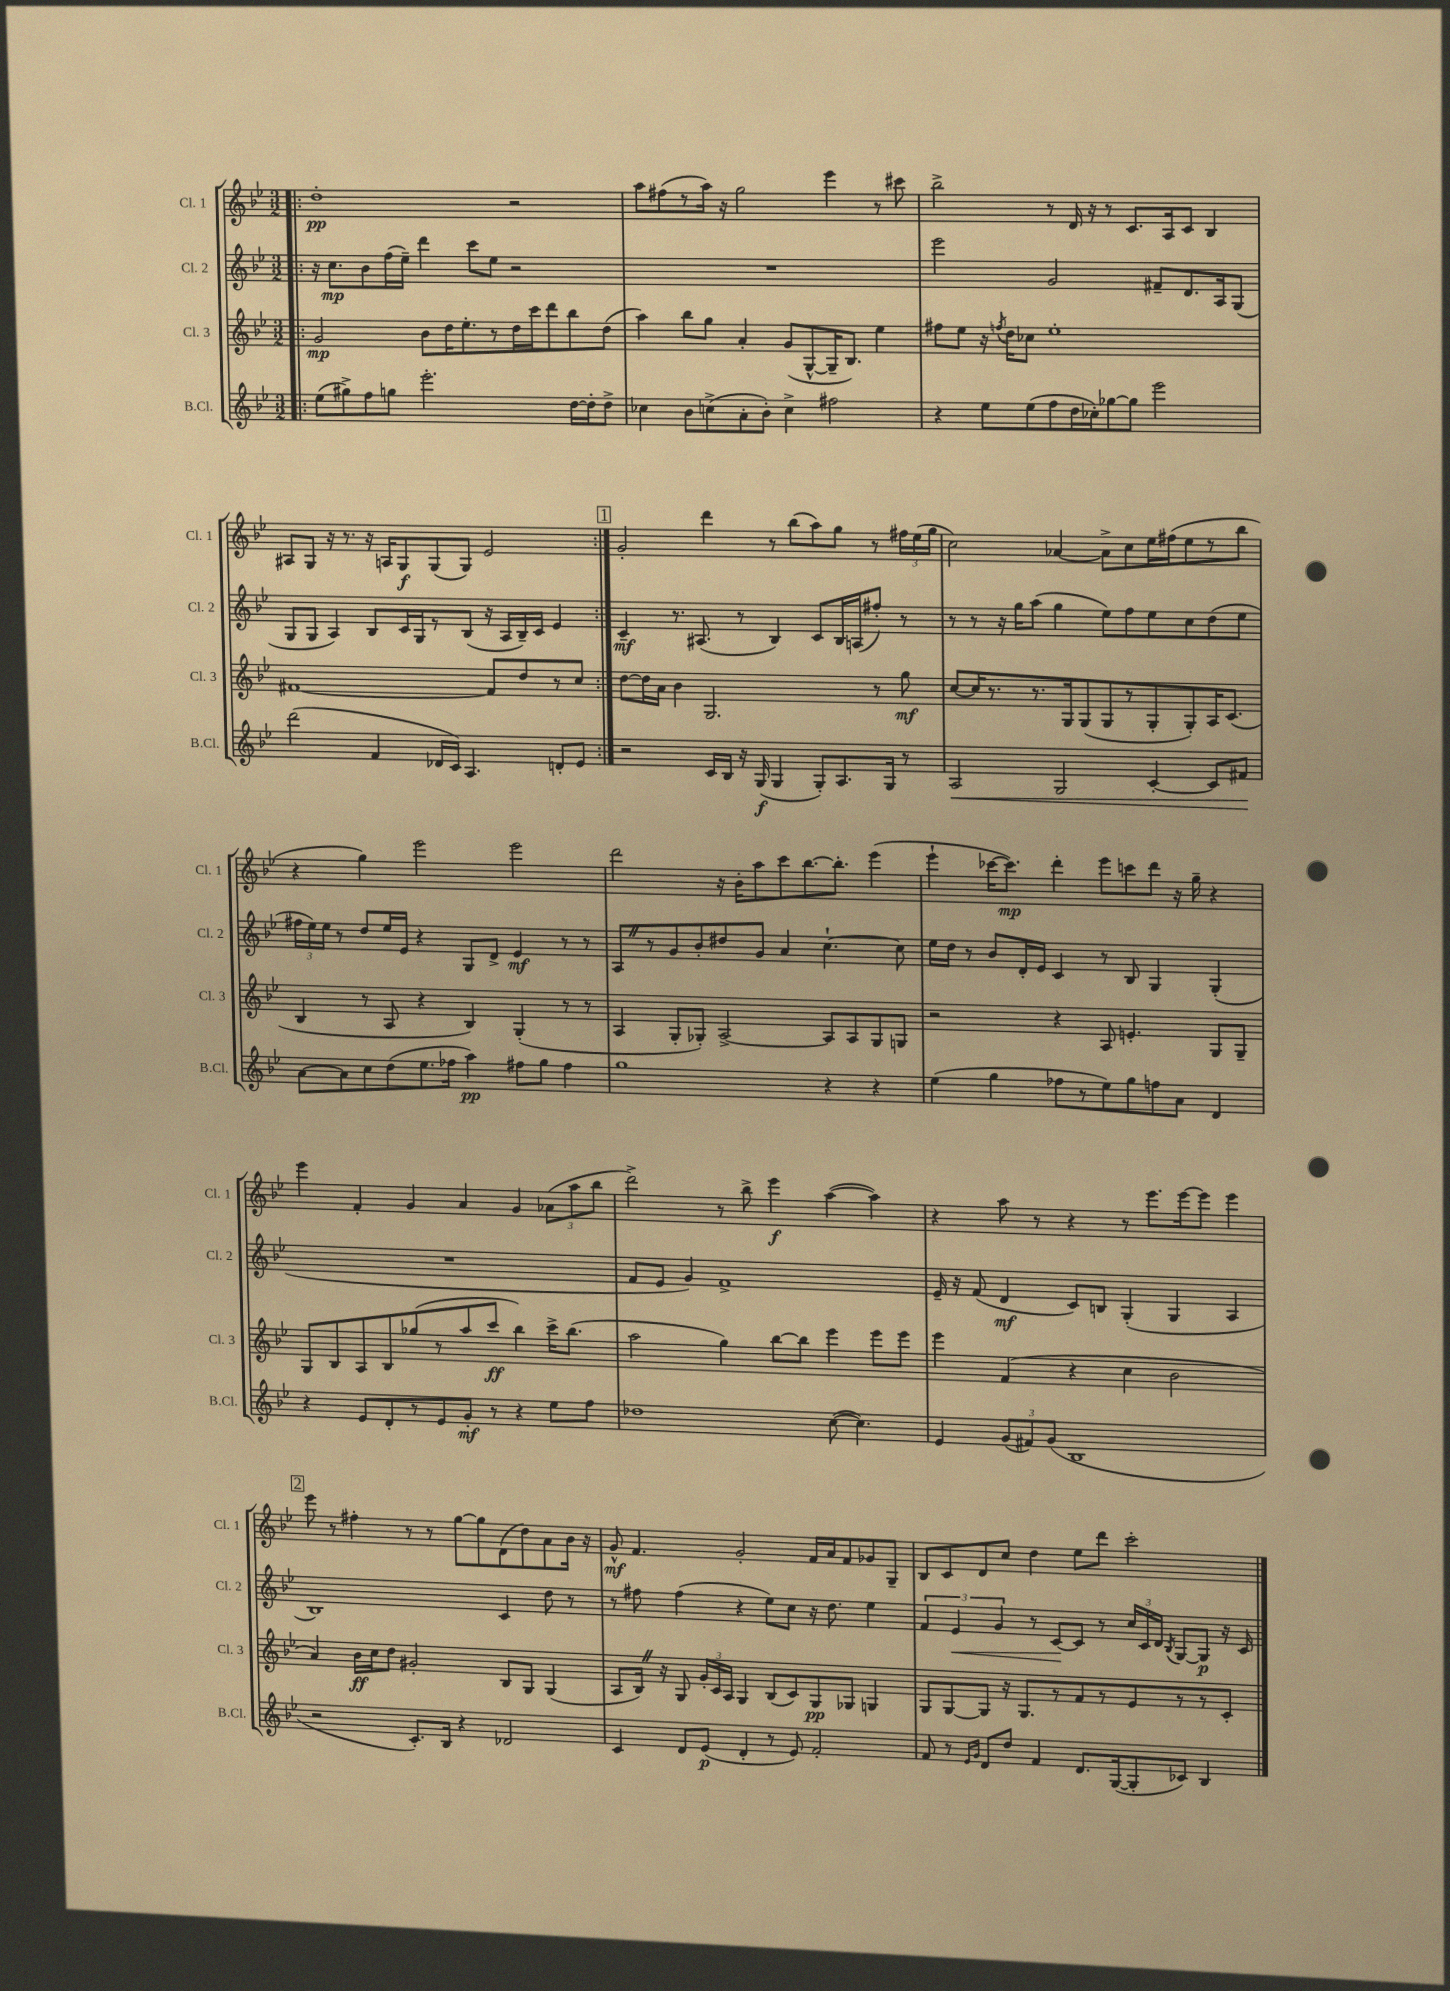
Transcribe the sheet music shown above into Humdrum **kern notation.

**kern	**kern	**kern	**kern
*staff4	*staff3	*staff2	*staff1
*clefG2	*clefG2	*clefG2	*clefG2
*k[b-e-]	*k[b-e-]	*k[b-e-]	*k[b-e-]
*M3/2	*M3/2	*M3/2	*M3/2
=!|:	=!|:	=!|:	=!|:
(8ee-	2g	16r	1dd'
.	.	8.cc	.
8gg#^)	.	.	.
8ff	.	8b-	.
8gg	.	(16ff	.
.	.	16ee-~)	.
2.eee-'	8b-	4ddd	.
.	16dd	.	.
.	8.ee-'	.	.
.	.	8ccc	.
.	8r	8ee-	.
.	16dd	2r	2r
.	16ccc	.	.
.	8ddd	.	.
[16dd	8bb-	.	.
16dd']	.	.	.
8dd^	(8dd	.	.
=	=	=	=
4cc-	4aa)	1.r	8aa
.	.	.	(8ff#
8b-	8bb-	.	8r
(8cc^	8gg	.	16aa)
.	.	.	16r
8a'	4a'	.	2gg
8b-')	.	.	.
4cc^	(8g	.	.
.	[8G^^	.	.
2ff#	16G~]	.	4eee-
.	8.B-)	.	.
.	4ee-	.	8r
.	.	.	8ccc#
=	=	=	=
4r	8ff#	2eee-	2bb-^
.	8ee-	.	.
8ee-	16r	.	.
.	8qff	.	.
.	16dd	.	.
(8ee-	8cc-	.	.
8ff	1ee-'	2g	8r
16dd	.	.	16d
16cc-')	.	.	16r
[8gg-	.	.	8r
8gg-]	.	.	8.c
2eee-	.	8f#~	.
.	.	.	16A
.	.	8.d	8c
.	.	.	4B-
.	.	16A	.
.	.	(8G	.
=	=	=	=
(2ddd	[1f#	8G	8A#
.	.	8G	8G
.	.	4A)	16r
.	.	.	8.r
4f	.	8B-	16r
.	.	.	16A
.	.	16c	8G
.	.	16G	.
16d-	.	8r	(8G
16c)	.	.	.
4.A	.	(8B-	8G)
.	8f#]	16r	2e-
.	.	16A	.
.	8dd	16B-~)	.
.	.	16c	.
8d'	8r	4e-	.
8e-	8cc	.	.
=:|!	=:|!	=:|!	=:|!
2r	[8dd	4c~	2g'
.	16dd]	.	.
.	16a	.	.
.	4b-	8.r	.
.	.	(8.A#	.
16c	2.G	.	4ddd
16B-	.	.	.
16r	.	8r	.
(16G	.	.	.
4G	.	4B-)	8r
.	.	.	(8bb-
8G')	.	8c	8aa)
8.A	.	16B-	8gg
.	.	(16A	.
.	8r	8ff#')	8r
16G	.	.	.
8r	8gg	8r	24ff#
.	.	.	(24ee-
.	.	.	24gg
=	=	=	=
2A	[8cc	8r	2cc)
.	16cc]	8r	.
.	8.r	.	.
.	.	16r	.
.	.	16gg	.
.	8.r	(8aa	.
2G	.	4gg	[4a-
.	16G	.	.
.	(8G	.	.
.	8G	8ee-)	8a-^]
.	8r	8ff	8cc
[4c'	8G'	8ee-	16ee-
.	.	.	(16ff#
.	8G')	8cc	8ee-
8c]	16A	(8dd	8r
.	(8.c	.	.
8f#	.	8ee-	8bb-
=	=	=	=
[8a	4B-	24ff#	4r
.	.	24ee-)	.
.	.	24ee-	.
8a]	.	8r	.
8cc	8r	8dd	4gg)
(8dd	8A	16ee-	.
.	.	16e-	.
8.ee-	4r	4r	2eee-
16ff-	.	.	.
4aa)	4B-)	8G	.
.	.	8d^	.
8ff#	(4G'	4e-	2eee-
8gg	.	.	.
4ff#	8r	8r	.
.	8r	8r	.
=	=	=	=
1gg	4A	8A	2ddd
.	.	8r	.
.	8G'	8g	.
.	8G-')	8b-'	.
.	[2A^	8dd#	16r
.	.	.	16b-'
.	.	8g	8aa
.	.	4a	8ccc
.	.	.	[8.bb-
4r	8A]	[4.cc`	.
.	.	.	8.bb-']
.	8A	.	.
4r	8G-	.	(4eee-
.	8G	8cc]	.
=	=	=	=
(4ee-	2r	16ee-	4eee-`
.	.	16dd	.
.	.	8r	.
4gg	.	8b-	[16ccc-
.	.	.	8.ccc-])
.	.	16d'	.
.	.	16e-	.
8ff-	4r	4c	4ddd'
8r	.	.	.
8ee-)	8A	8r	8eee-
8gg	4.e'	8B-	8ccc
8ff	.	4G	8ddd
8a	.	.	16r
.	.	.	16gg~
4d	8G	(4G'	4r
.	8G~	.	.
=	=	=	=
4r	8G	1.r	4eee-
.	8B-	.	.
8e-	8A	.	4f'
8d'	8B-	.	.
8r	(8gg-	.	4g
8e-	8r	.	.
8g'	8aa	.	4a
8r	8ccc	.	.
4r	4bb-)	.	4g
8ee-	16ccc^	.	(12a-
.	(8.bb-	.	.
.	.	.	12aa
8ff	.	.	.
.	.	.	12bb-
=	=	=	=
1dd-	2aa	8f	2ddd^)
.	.	8e-	.
.	.	4g)	.
.	4gg)	1f^	8r
.	.	.	8bb-^
.	[8bb-	.	4eee-
.	8bb-]	.	.
([8cc	4eee-	.	([4aa
4.cc])	.	.	.
.	8eee-	.	4aa])
.	8eee-	.	.
=	=	=	=
4e-	4eee-	16e-~	4r
.	.	16r	.
.	.	(8f	.
(12g	(4f	4d	8aa
12f#)	.	.	.
.	.	.	8r
(12g	.	.	.
1B-	4r	8c)	4r
.	.	8B	.
.	4cc	(4G'	8r
.	.	.	8.eee-
.	2b-	4G	.
.	.	.	[16eee-
.	.	.	8eee-]
.	.	4A	4eee-
=	=	=	=
2r	4a)	1B-)	8eee-
.	.	.	8r
.	16b-	.	4ff#'
.	16cc	.	.
.	8dd	.	.
8.c')	2g#'	.	8r
.	.	.	8r
16B-	.	.	.
4r	.	.	[8gg
.	.	.	8gg]
2d-	8B-	4c	(8d
.	8G	.	8dd)
.	(4G	8dd	8a
.	.	8r	16b-
.	.	.	16r
=	=	=	=
4c	8A	8r	8g^^
.	16B-)	8ff#	4.f
.	16r	.	.
8d	8G	(4ff#	.
(8e-	24g'	.	.
.	24c	.	.
.	24A	.	.
4d'	4G	4r	2g'
8r	(8B-	8ee-)	.
8e-)	8c)	8cc	.
2f'	8G	16r	16f
.	.	8.dd	16a
.	8G-	.	8f
.	4G	4ee-	8g-
.	.	.	8G~
=	=	=	=
8f	8G	6f	8B-
8r	[8G	.	8c
.	.	6e-	.
16qqe-	.	.	.
16qqg	.	.	.
8d	8G]	.	8d
.	.	6g	.
8dd	16r	.	8cc
.	8.G	.	.
4f	.	8r	4dd
.	8r	[8c	.
8.d	8f	8c]	8ee-
.	8r	8r	8ddd
([16G	.	.	.
8G']	8e-	24cc	2ccc'
.	.	24c	.
.	.	24d	.
.	.	8qB-	.
8c-)	8r	[8G	.
4B-	8r	8G]	.
.	8c'	16r	.
.	.	16c	.
==	==	==	==
*-	*-	*-	*-
